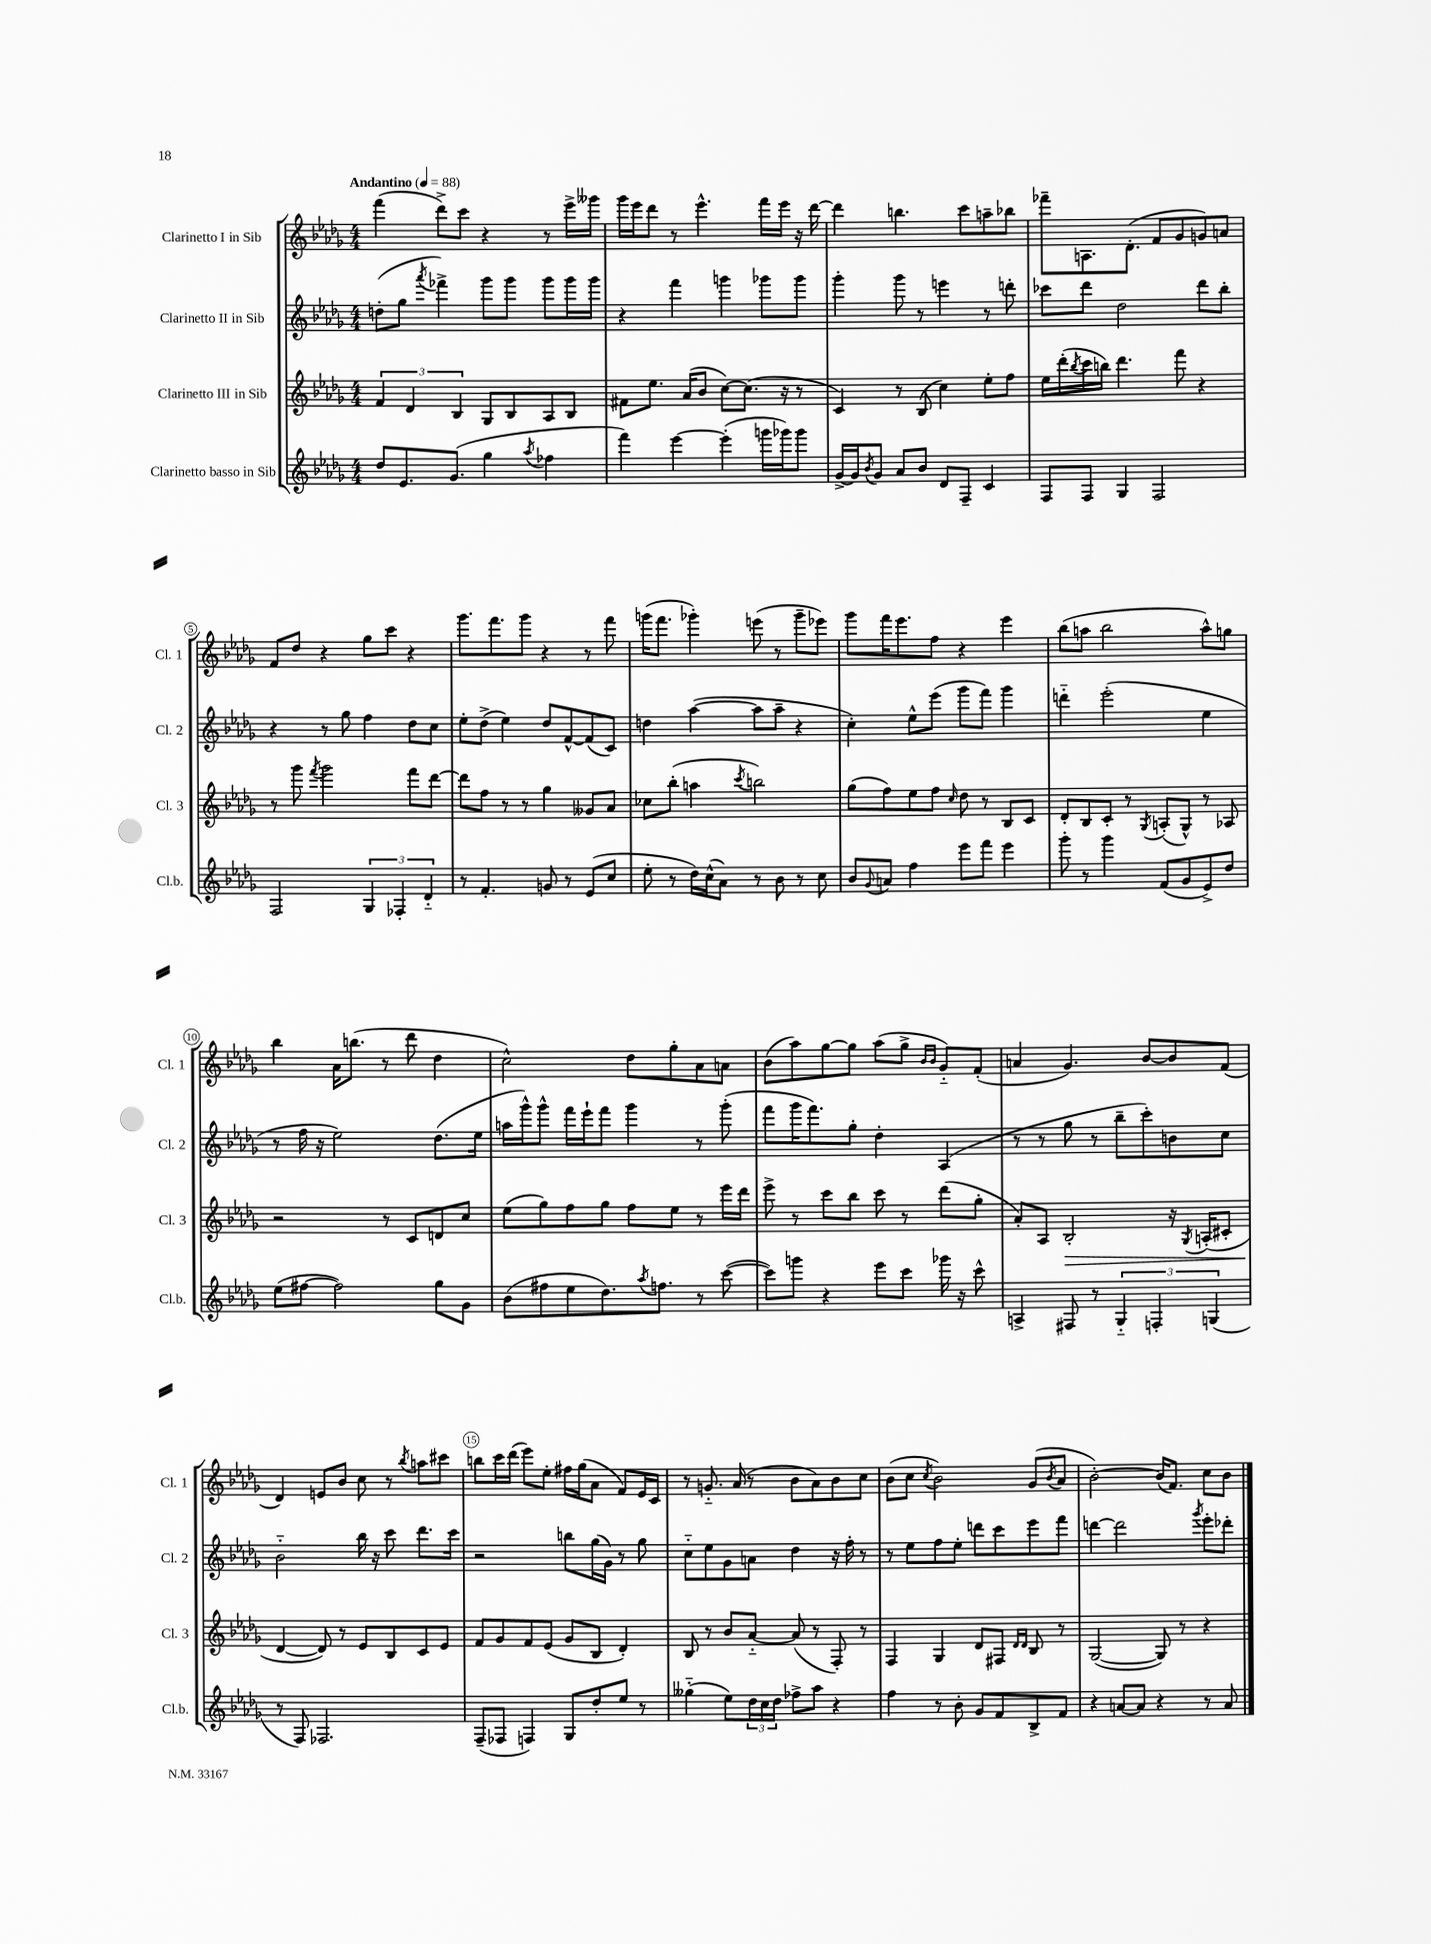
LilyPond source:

<<
\new StaffGroup <<
\new Staff = "s0" \with { instrumentName = "Clarinetto I in Sib" shortInstrumentName = "Cl. 1" } {
    \clef treble \key des \major \numericTimeSignature \time 4/4 \tempo "Andantino" 4 = 88
    f'''4( des'''8->) c'''8 r4 r8 ees'''16-> geses'''16 |
    ges'''16 ees'''16 des'''8 r8 ees'''4.-^ f'''16 ees'''16 r16 des'''16~ |
    des'''4 b''4. c'''8 a''8-- bes''8 |
    fes'''8-- a8. des'8.-.( f'8 ges'8 g'8) a'8 |
    f'8 des''8 r4 ges''8 c'''8 r4 |
    ges'''8. f'''8. ges'''8 r4 r8 f'''8 |
    g'''16( f'''8. ges'''4-.) e'''8( r8 ges'''8-- ees'''8) |
    ges'''8 f'''16 ees'''8. f''8 r4 ees'''4 |
    bes''8( a''8 bes''2 a''8-^) g''8 |
    bes''4 aes'16 b''8.( r8 des'''8 des''4 |
    c''2-^) des''8 ges''8-. aes'8 a'8 |
    bes'8( aes''8) ges''8~ ges''8 aes''8( ges''8-> \grace { bes'16 bes'16 } ges'8-_) f'8-.( |
    a'4 ges'4.) bes'8~ bes'8 f'8( |
    des'4) e'8 bes'8 c''8 r8 \acciaccatura { bes''8 } a''8 cis'''8 |
    b''8 c'''16 des'''16( ees'''8) ees''8-. fis''16 ges''16( aes'8 f'8) ees'16 c'16 |
    r8 g'8.-_ aes'16( r8 bes'8 aes'8) bes'8 c''8 |
    bes'8( c''8 \acciaccatura { c''8 } bes'2) ges'8( \acciaccatura { bes'8 } aes'8 |
    bes'2~-.) bes'16( f'8.) c''8 bes'8 \bar "|." |
}
\new Staff = "s1" \with { instrumentName = "Clarinetto II in Sib" shortInstrumentName = "Cl. 2" } {
    \clef treble \key des \major \numericTimeSignature \time 4/4
    d''8-.( ges''8 \acciaccatura { aes'''8 } fes'''4->) ges'''8 ges'''8 ges'''8 ges'''16 ges'''16 |
    r4 f'''4 g'''4 ges'''8 ges'''8 |
    ges'''4-. ges'''8 r8 e'''4 r8 d'''8-. |
    ces'''8 des'''8 des''2 des'''8 bes''8-. |
    r4 r8 ges''8 f''4 des''8 c''8 |
    ees''8-. des''8->( ees''4) des''8 f'8~-^ f'8( c'8) |
    d''4 aes''4~( aes''8 aes''8-- r4 |
    c''4-.) ees''8-^ ees'''8( ges'''8 f'''8) ges'''4 |
    d'''4-_ ees'''2-.( ees''4 |
    r8 f''16 r16 ees''2) des''8.( ees''16 |
    a''16 ges'''16-^) ges'''8-^ f'''16 ees'''16-! f'''8 ges'''4 r8 ges'''8-.( |
    f'''8 ges'''16 f'''8.) ges''8-. des''4-. aes4( |
    r8 r8 ges''8 r8 bes''8-- c'''8-.) b'8 c''8 |
    bes'2-_ bes''16 r16 c'''8 des'''8. c'''16 |
    r2 b''8 ges''16( ges'16) r8 ges''8 |
    c''8-_ ees''8 ges'8 a'8 des''4 r16 f''16-. r8 |
    r8 ees''8 f''8 ees''8-. d'''8 c'''8 ees'''8 f'''8 |
    d'''4~ d'''2 \acciaccatura { ges'''8 } ees'''8-. des'''8-. \bar "|." |
}
\new Staff = "s2" \with { instrumentName = "Clarinetto III in Sib" shortInstrumentName = "Cl. 3" } {
    \clef treble \key des \major \numericTimeSignature \time 4/4
    \tuplet 3/2 { f'4 des'4 bes4 } ges8 bes8 aes8 bes8 |
    fis'8 ees''8. aes'16( bes'8 c''8~) c''8.( r16 r8 |
    c'4) r8 bes8( c''4) ees''8-. f''8 |
    ees''16 des'''16-.( \acciaccatura { bes''8 } c'''16 b''16) des'''4. f'''8 r4 |
    r8 ges'''8 \acciaccatura { f'''8 } ges'''2 f'''8 des'''8~ |
    des'''8 f''8 r8 r8 ges''4 geses'8 aes'8 |
    ces''8 bes''8-.( a''4 \acciaccatura { c'''8 } b''2) |
    ges''8( f''8) ees''8 f''8 \grace { c''16 } des''8 r8 bes8 c'8 |
    des'8-. bes8 c'8-. r8 \acciaccatura { ges8 } a8-.( ges8-^) r8 aes8 |
    r2 r8 c'8 d'8 c''8 |
    ees''8( ges''8) f''8 ges''8 f''8 ees''8 r8 ees'''16 des'''16 |
    ees'''8-> r8 c'''8 bes''8 c'''8 r8 des'''8( ges''8-. |
    aes'8-.) aes8 bes2-.\> r16 \acciaccatura { ges8 } a16-.( cis'8-. |
    des'4~\! des'8) r8 ees'8 bes8 c'8 ees'8 |
    f'8 ges'8 f'8 ees'8( ges'8 bes8 des'4-.) |
    bes8 r8 bes'8 aes'8~-_ aes'8( r8 f8-.) r8 |
    f4 ges4 des'8 fis8 \grace { des'16 des'16 } bes8 r8 |
    ges2~( ges8) r8 r4 \bar "|." |
}
\new Staff = "s3" \with { instrumentName = "Clarinetto basso in Sib" shortInstrumentName = "Cl.b." } {
    \clef treble \key des \major \numericTimeSignature \time 4/4
    des''8 ees'8. ges'8.( ges''4 \acciaccatura { aes''8 } fes''4 |
    f'''4) ees'''4~ ees'''4-.( g'''16 ges'''16) ges'''8 |
    ges'16~-> ges'16 \acciaccatura { bes'8 } ges'8 aes'8 bes'8 des'8 f8-- c'4 |
    f8 f8 ges4 f2 |
    f2 \tuplet 3/2 { ges4 fes4-. des'4-_ } |
    r8 f'4.-. g'8 r8 ees'8( c''8 |
    ees''8-. r8 des''16) c''16-^( aes'8) r8 bes'8 r8 c''8 |
    bes'8 \appoggiatura { ges'8 } a'8 f''4 ees'''8 f'''8 ees'''4 |
    ges'''8-. r8 ges'''4 f'8( ges'8 ees'8->) des''8 |
    ees''8( fis''8~ fis''2) ges''8 ges'8 |
    bes'8( fis''8 ees''8 des''8.) \acciaccatura { aes''8 } f''8. r8 c'''8~( |
    c'''8) g'''8 r4 ees'''8 c'''8 ges'''16 r16 c'''8-^ |
    a4-> fis8 r8 \tuplet 3/2 { ges4-_ f4-. g4( } |
    r8 f8) fes2. |
    f8--( fes8 f4) ges8 des''8-. ees''8 r8 |
    geses''4-_( ees''8) \tuplet 3/2 { des''16 c''16 des''16 } fes''8-> aes''8 r4 |
    f''4 r8 bes'8-. ges'8 f'8 bes8-> f'8 |
    r4 a'8~ a'8 r4 r8 a'8 \bar "|." |
}
>>
>>
\layout { \context { \Score \override BarNumber.break-visibility = ##(#f #t #t) barNumberVisibility = #(every-nth-bar-number-visible 5) \override BarNumber.stencil = #(make-stencil-circler 0.1 0.3 ly:text-interface::print) } }
